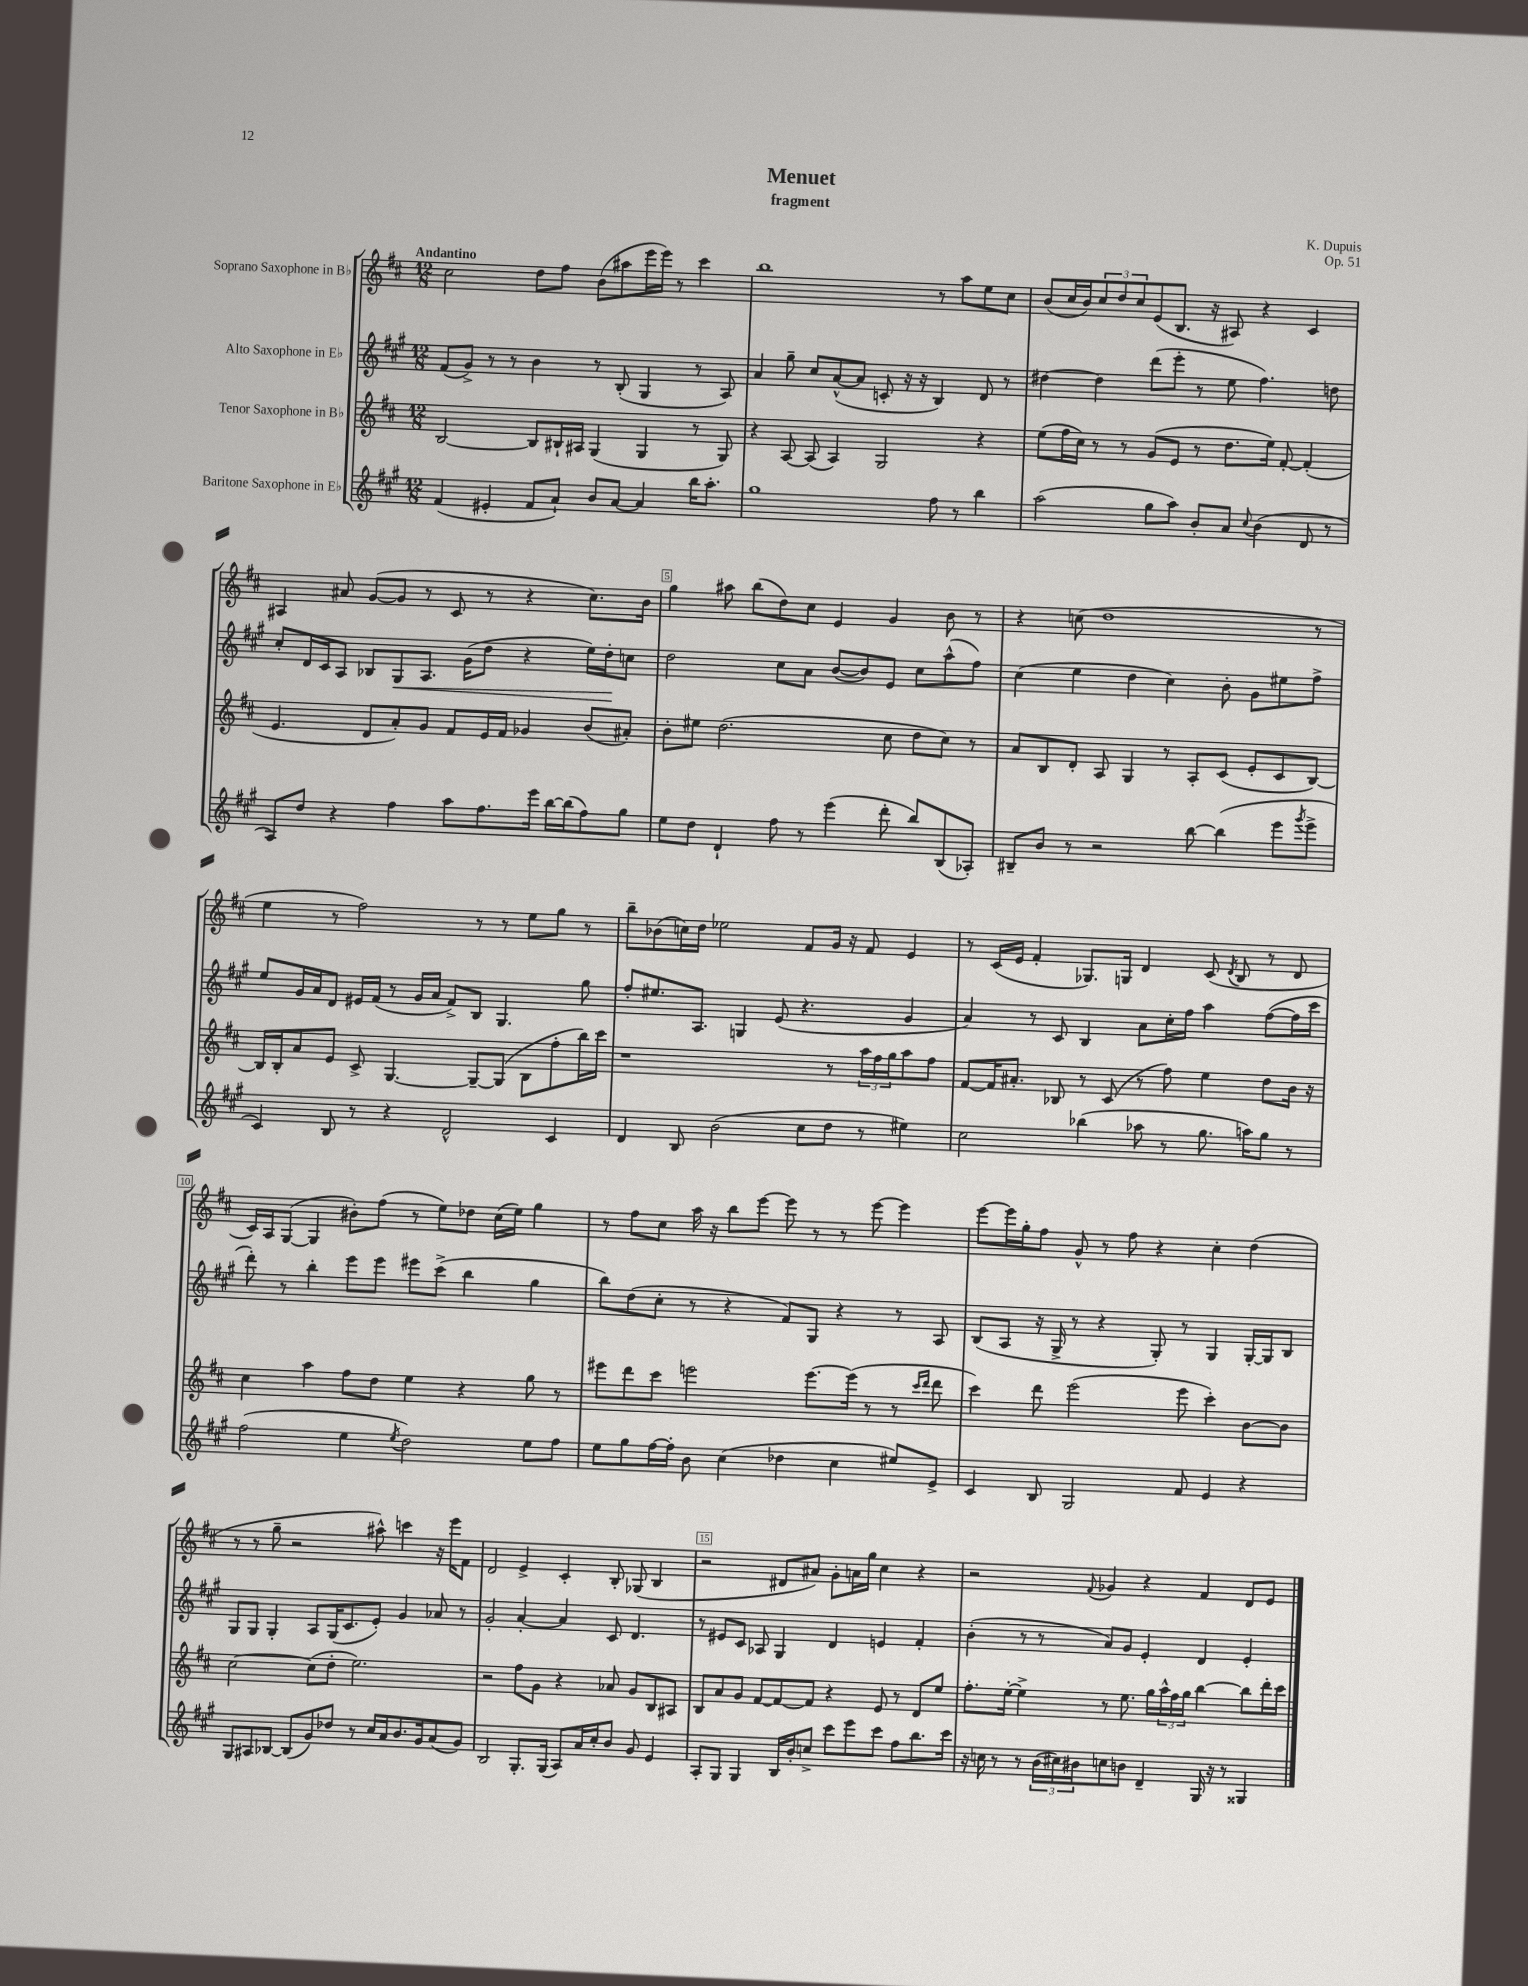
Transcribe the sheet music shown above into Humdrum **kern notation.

**kern	**kern	**kern	**kern
*staff4	*staff3	*staff2	*staff1
*clefG2	*clefG2	*clefG2	*clefG2
*k[f#c#g#]	*k[f#c#]	*k[f#c#g#]	*k[f#c#]
*M12/8	*M12/8	*M12/8	*M12/8
(4f#	[2B	(8f#	2cc#
.	.	8g#^)	.
4e#'	.	8r	.
.	.	8r	.
8f#	8B]	4b	8dd
8a`)	16B#`	.	8ff#
.	16A#	.	.
8b	(4G	8r	(8b
[8a	.	(8B'	8aa#
4a]	4G	4G#	16eee
.	.	.	16eee)
.	.	.	8r
16bb	8r	8r	4ccc#
8.aa'	.	.	.
.	8G)	8A)	.
=	=	=	=
1gg#	4r	4a	1bb
.	[8A	8gg#~	.
.	(8A]	8cc#	.
.	4A)	([8a^^	.
.	.	8a]	.
.	2G	8c'	.
.	.	16r	.
.	.	16r	.
8ff#	.	4B)	8r
8r	.	.	8aa
4bb	4r	8d	8ee
.	.	8r	8cc#
=	=	=	=
(2aa	(8ee	[4dd#	(8b
.	16ff#	.	16cc#
.	16cc#)	.	16b)
.	8r	4dd#]	12cc#
.	.	.	12dd
.	8r	.	.
.	.	.	12cc#
8gg#	(8g	(8ddd	(8e
8aa)	8e	8eee'	8.B
8b'	8r	8r	.
.	.	.	16r
8a	8.dd	8ee	8A#)
8qqcc#	.	.	.
(4b	.	4.ff#)	4r
.	16ee)	.	.
.	[8f#'	.	.
8d	(4f#']	.	4c#
8r	.	8dd	.
=	=	=	=
8A)	4.e	8cc#'	4A#
8dd	.	16d	.
.	.	16c#	.
4r	.	8A	8a#
.	8d	8B-	([8g
4ff#	8a')	8G#	8g]
.	8g	8.A	8r
8aa	8f#	.	8c#
.	.	(16g#	.
8.ff#	16e	8dd	8r
.	16f#	.	.
.	4g-	4r	4r
16eee	.	.	.
[16bb	.	.	.
(16bb]	.	.	.
8ff#)	(8b	16ee)	8.cc#)
.	.	16dd'	.
8gg#	8a#')	8cc	.
.	.	.	16b
=	=	=	=
8ee	8b'	2dd	4gg
8dd	8ee#	.	.
4d`	(2.dd	.	8aa#
.	.	.	(8bb
8ff#	.	8cc#	8dd)
8r	.	8a	8cc#
(4eee	.	([8b	4e
.	.	8b])	.
8ddd'	8cc#	8e	4g
8bb)	8dd	8cc#	.
(8B	8cc#)	(8aa^^	8b
8A-')	8r	8ff#)	8r
=	=	=	=
8B#~	8a	(4cc#	4r
8b	8B	.	.
8r	8d'	4ee	(8cc
2r	8A	.	1dd
.	4G	4dd	.
.	8r	4cc#)	.
[8bb	8A'	.	.
(4bb]	(8c#	8b'	.
.	8e'	8g#	.
8eee	8c#	8ee#	.
8qggg#	.	.	.
8eee^	[8B)	8ff#^	8r
=	=	=	=
4c#)	16B]	8ee	4ee
.	16B'	.	.
.	8a	16g#	.
.	.	16a	.
8B	8e	8d	8r
8r	8c#^	16e#	2ff#)
.	.	(16f#	.
4r	[4.G	8r	.
.	.	16g#	.
.	.	16a	.
2d^^	.	8f#^)	.
.	8G~_	8B	8r
.	(8G]	4.G#	8r
.	8B	.	8ee
4c#	8ff#'	.	8gg
.	16bb)	8gg#	8r
.	16ccc#	.	.
=	=	=	=
4d	1r	8ff#'	8bb~
.	.	8.ee#	(8b-
8B	.	.	16cc)
.	.	8.A	16dd
(2b	.	.	2ee-
.	.	4G	.
.	.	(8e	.
8cc#	.	4.r	8f#
8dd	8r	.	16g
.	.	.	16r
8r	24aa	.	8f#
.	24ff#	.	.
.	24gg	.	.
4ee#)	8aa	4g#	4e
.	8ff#	.	.
=	=	=	=
2cc#	[8f#	4a)	8r
.	16f#]	.	(16c#
.	8.a#'	.	16e
.	.	8r	4f#'
.	8B-	8c#	.
(4bb-	8r	4B	8.G-)
.	(8c#	.	.
.	.	.	16G
8aa-	8r	8a	4d
8r	8ff#)	16cc#'	.
.	.	16ff#	.
8.gg#	4ee	4aa	(8c#
.	.	.	8qd
.	.	.	8B
16aa)	.	.	.
8gg#	8dd	([8ff#	8r
8r	16b	16ff#]	8d
.	16r	16ccc#	.
=	=	=	=
(2ff#	4cc#	8ddd')	16c#)
.	.	.	16A
.	.	8r	([8G
.	4aa	4bb'	4G]
4ee	8ff#	8eee	8b#')
.	8dd	8eee	(8ff#
8qee	.	.	.
2dd)	4ee	8eee#	8r
.	.	(8ccc#^	8ee)
.	4r	4bb	8dd-
.	.	.	(16cc#
.	.	.	16ee)
8ee	8gg	4gg#	4gg
8ff#	8r	.	.
=	=	=	=
8ee	8eee#	8bb)	8r
8gg#	8ddd	(8dd	8ff#
[16ff#	8ccc#	8cc#'	8cc#
16ff#']	.	.	.
8b	2eee	8r	16aa
.	.	.	16r
(4cc#	.	4r	8bb
.	.	.	[8eee
4dd-	.	8f#)	8eee]
.	[8.eee	8G#	8r
4cc#	.	4r	8r
.	(16eee]	.	.
.	8r	.	[8eee
8ee#)	8r	8r	4eee]
.	16qqccc#	.	.
.	16qqddd	.	.
8e^	8ddd	8A	.
=	=	=	=
4c#	4ccc#)	(8B	[8eee
.	.	8A	16eee]
.	.	.	16gg'
8B	8ddd	16r	8ff#
.	.	16G#^	.
2G#	(2eee	8r	8g^^
.	.	4r	8r
.	.	.	8ff#
.	.	8G#')	4r
8f#	8eee	8r	.
4e	4ccc#')	4G#	4cc#'
4r	[8b	[16G#'	(4dd
.	.	16G#]	.
.	8b]	8B	.
=	=	=	=
8G#	[2cc#	8G#	8r
8A#	.	8G#	8r
[8B-	.	4G#'	8gg~
(8B-]	.	.	2r
8g#)	(8cc#]	8A	.
8dd-	8dd'	(16G#	.
.	.	8.c#	.
8r	2.ee)	.	.
16cc#	.	8e')	8aa#^^)
16a	.	.	.
8.b	.	4g#	4ccc
16g#	.	.	.
(8a	.	8a-	16r
.	.	.	16eee
8g#)	.	8r	8f#
=	=	=	=
2B	2r	2g#'	2d
8.G#'	8ff#	[4a'	4e^
.	8g	.	.
(16G#	.	.	.
8A)	4r	4a]	4c#'
16a	.	.	.
16cc#'	.	.	.
8b	8a-	8c#	8B'
8g#	8g	4.d	(8G-
4e	8B	.	4B
.	8A#	.	.
=	=	=	=
8A'	8B	8r	2r
8G#	8a	8e#	.
4G#	8g	8c#	.
.	[8f#	8A-	.
16B	8f#_	4G#	8d#
16b'	.	.	.
8cc^	8f#]	.	8a#)
8ccc#	4r	4d	8g'
8eee	.	.	16a
.	.	.	16gg
8ccc#	8e	4e	4cc#
8ff#	8r	.	.
8.bb	8d	4f#'	4r
.	8ee	.	.
16ccc#	.	.	.
=	=	=	=
16r	8.ff#'	(4b'	2r
16cc	.	.	.
8r	.	.	.
.	[16ee'	.	.
8r	4ee^]	8r	.
(24b	.	8r	.
24cc#)	.	.	.
24b#	.	.	.
.	.	.	8qqf#
8cc	8r	8a)	4g-
8b	8.ee	8g#	.
4d~	.	4e'	4r
.	16gg	.	.
.	24aa^^	.	.
.	24ff#	.	.
.	24gg	.	.
16G#	[4bb	4d	4f#
16r	.	.	.
8r	.	.	.
4G##	8bb]	4e'	8d
.	16ddd'	.	8e
.	16ccc#	.	.
==	==	==	==
*-	*-	*-	*-
